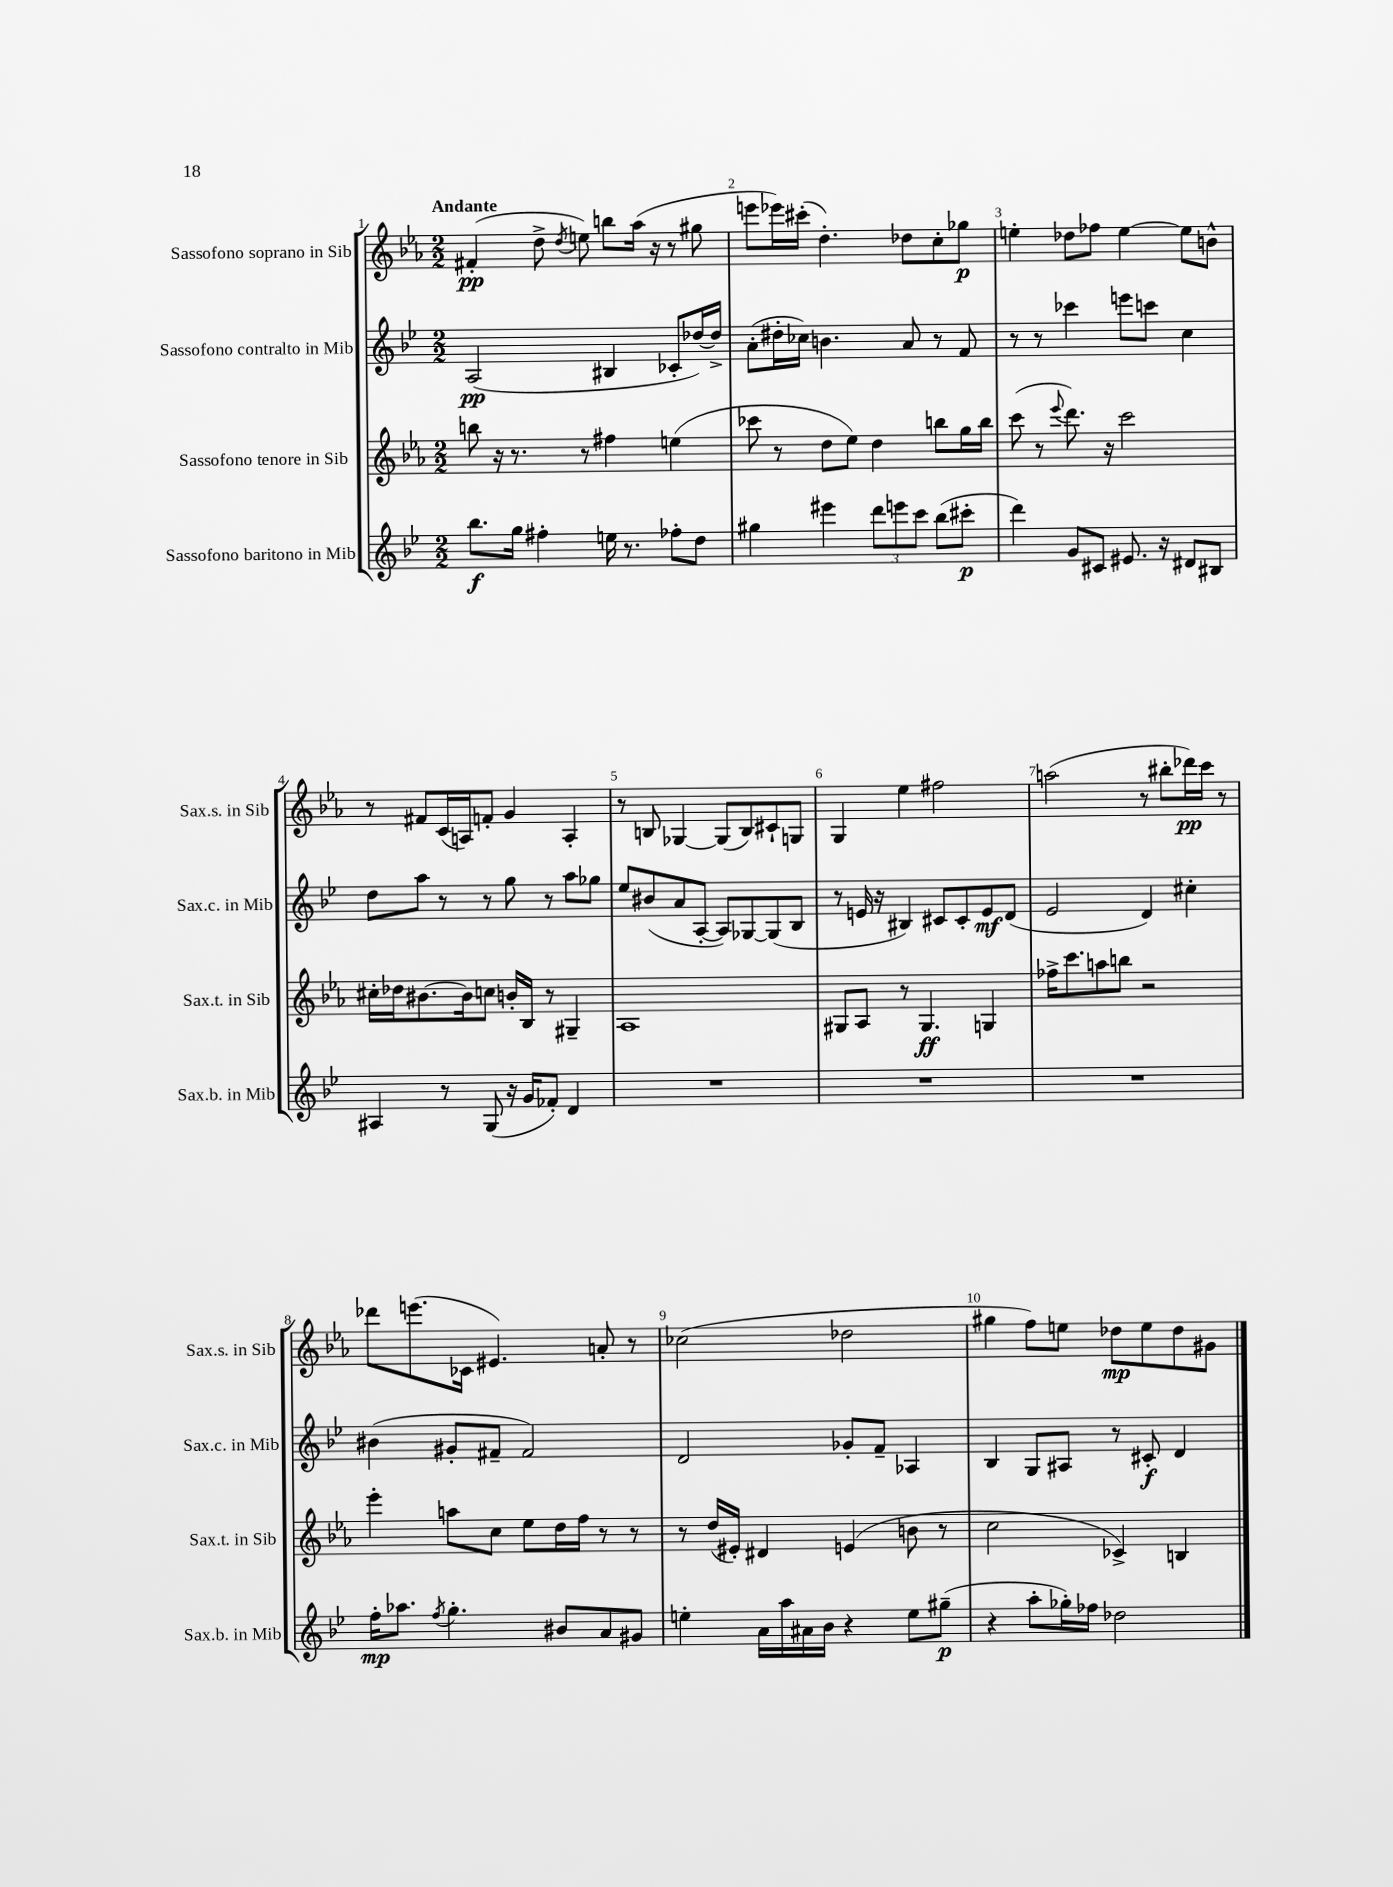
<<
\new StaffGroup <<
\new Staff = "s0" \with { instrumentName = "Sassofono soprano in Sib" shortInstrumentName = "Sax.s. in Sib" } {
    \clef treble \key ees \major \numericTimeSignature \time 2/2 \tempo "Andante"
    \autoBeamOff fis'4-.\pp( d''8-> \acciaccatura { d''8 } e''8) b''8[ aes''16]( r16 r8 gis''8 |
    e'''8[ ees'''16) cis'''16]-.( d''4.-.) des''8[ c''8-. ges''8]\p |
    e''4-. des''8[ fes''8] e''4~ e''8[ b'8]-^ |
    r8 fis'8[ c'16( a16) f'8]-. g'4 a4-. |
    r8 b8 ges4~ ges8[( b8) cis'8-! g8] |
    g4 ees''4 fis''2 |
    a''2( r8 bis''8[-. des'''16\pp) c'''16] r8 |
    des'''8[ e'''8.( ces'16] eis'4.) a'8-. r8 |
    ces''2( des''2 |
    gis''4 f''8[) e''8] des''8[\mp e''8 des''8 gis'8] \bar "|." |
}
\new Staff = "s1" \with { instrumentName = "Sassofono contralto in Mib" shortInstrumentName = "Sax.c. in Mib" } {
    \clef treble \key bes \major \numericTimeSignature \time 2/2
    \autoBeamOff a2\pp( bis4 ces'8[-. des''16~) des''16]-> |
    a'8[-.( dis''16-. ces''16]) b'4. a'8 r8 f'8 |
    r8 r8 ces'''4 e'''8[ c'''8] c''4 |
    d''8[ a''8] r8 r8 g''8 r8 a''8[ ges''8] |
    ees''8[ bis'8( a'8 a8]~-. a8[) ges8~ ges8( bes8] |
    r8 e'16 r16 bis4) cis'8[ cis'8-. e'8\mf d'8]( |
    ees'2 d'4) cis''4-. |
    bis'4( gis'8[-. fis'8]-- fis'2) |
    d'2 ges'8[-. f'8]-- aes4 |
    bes4 g8[ ais8] r8 cis'8-.\f d'4 \bar "|." |
}
\new Staff = "s2" \with { instrumentName = "Sassofono tenore in Sib" shortInstrumentName = "Sax.t. in Sib" } {
    \clef treble \key ees \major \numericTimeSignature \time 2/2
    \autoBeamOff b''8 r16 r8. r8 fis''4 e''4( |
    ces'''8 r8 d''8[ ees''8]) d''4 b''8[ g''16 b''16] |
    c'''8( r8 \appoggiatura { ees'''8 } d'''8.) r16 c'''2 |
    cis''16[-. des''16 bis'8.~ bis'16 c''8] b'16[-. bes16] r8 gis4-- |
    aes1 |
    gis8[ aes8] r8 gis4.\ff g4 |
    fes''16[-> c'''8. a''8 b''8] r2 |
    ees'''4-. a''8[ c''8] ees''8[ d''16 f''16] r8 r8 |
    r8 d''16[( eis'16]-.) dis'4 e'4( b'8 r8 |
    c''2 ces'4->) b4 \bar "|." |
}
\new Staff = "s3" \with { instrumentName = "Sassofono baritono in Mib" shortInstrumentName = "Sax.b. in Mib" } {
    \clef treble \key bes \major \numericTimeSignature \time 2/2
    \autoBeamOff bes''8.[\f g''16] fis''4-. e''16 r8. fes''8[-. d''8] |
    gis''4 eis'''4 \tuplet 3/2 { d'''8[ e'''8 c'''8] } bes''8[( cis'''8]-.\p |
    d'''4) g'8[ cis'8] eis'8. r16 dis'8[ bis8] |
    ais4 r8 g8( r16 g'16[ fes'8]-.) d'4 |
    R1 |
    R1 |
    R1 |
    f''16[-.\mp aes''8.] \acciaccatura { f''8 } g''4.-. bis'8[ a'8 gis'8] |
    e''4-. a'16[ a''16 ais'16 bes'16] r4 e''8[ gis''8]--\p( |
    r4 a''8[-. ges''16-.) fes''16] des''2 \bar "|." |
}
>>
>>
\layout { \context { \Score \override BarNumber.break-visibility = ##(#f #t #t) barNumberVisibility = #all-bar-numbers-visible } }
